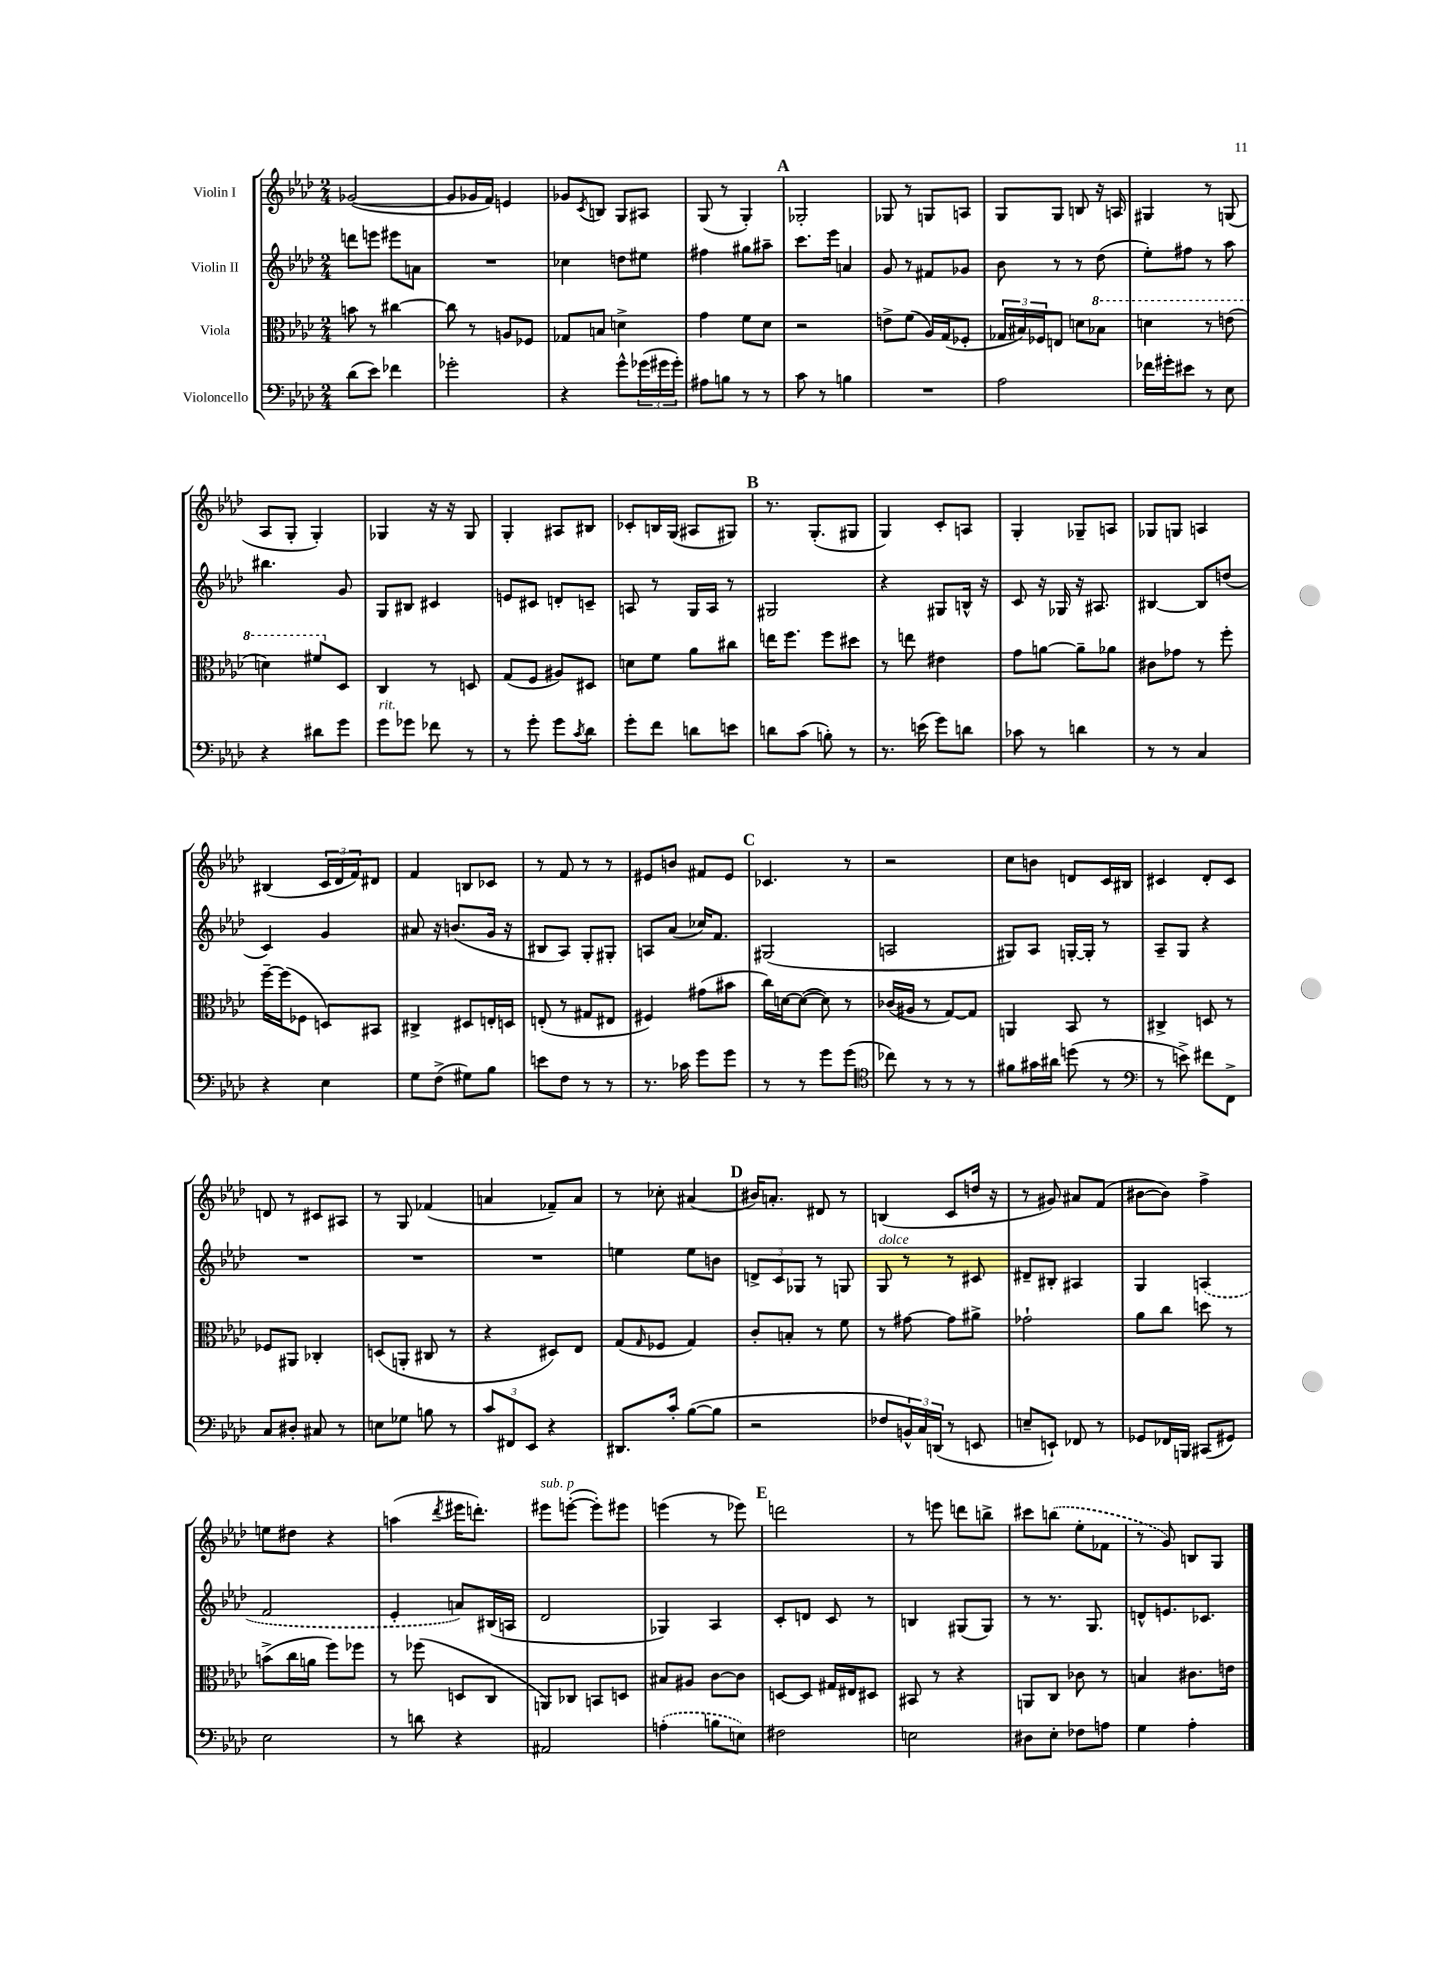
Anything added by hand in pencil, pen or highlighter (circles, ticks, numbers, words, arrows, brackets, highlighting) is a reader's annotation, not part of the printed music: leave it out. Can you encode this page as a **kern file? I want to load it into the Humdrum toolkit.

**kern	**kern	**kern	**kern
*staff4	*staff3	*staff2	*staff1
*clefF4	*clefC3	*clefG2	*clefG2
*k[b-e-a-d-]	*k[b-e-a-d-]	*k[b-e-a-d-]	*k[b-e-a-d-]
*M2/4	*M2/4	*M2/4	*M2/4
(8d-	8b	8ddd	([2g-
8e-)	8r	8eee	.
4f-	[4cc#	8eee#	.
.	.	8a	.
=	=	=	=
2g-'	8cc#]	2r	8g-]
.	8r	.	16g-
.	.	.	16f)
.	8A	.	4e
.	8F-	.	.
=	=	=	=
4r	8G-	4cc-	8g-
.	.	.	8qc
.	8B	.	8B
8g^^	4d^	8dd	8G
(24g-	.	8ee#	8A#
24g#	.	.	.
24g#')	.	.	.
=	=	=	=
8A#	4g	4ff#	(8G
8B	.	.	8r
8r	8f	8gg#	4G')
8r	8d-	8aa#~	.
=	=	=	=
8c	2r	8.ccc	2G-'
8r	.	.	.
.	.	16eee-	.
4B	.	4a	.
=	=	=	=
2r	8e^	8g	8G-
.	(8f	8r	8r
.	16A-)	8f#	8G
.	(16G	.	.
.	8F-'	8g-	8A
=	=	=	=
2A-	24G-	8b-	8G
.	24B#)	.	.
.	24F-	.	.
.	8E	8r	8G
.	8d	8r	8B
.	8b-	(8dd-	16r
.	.	.	16A
=	=	=	=
16f-	4dd	8ee-')	4G#
16g#'	.	.	.
8e#	.	8ff#	.
8r	8r	8r	8r
8E-	(8ee	8aa-	(8G
=	=	=	=
4r	4dd)	4.bb#	8A-
.	.	.	8G'
8d#	8ff#	.	4G')
8g	8D-	8g	.
=	=	=	=
8g	4C	8G	4G-
8g-	.	8B#	.
8f-	8r	4c#	16r
.	.	.	16r
8r	8D	.	8G-
=	=	=	=
8r	(8G	8e	4G'
8g'	8F	8c#	.
8g	8A#)	8d'	8A#
8qc	.	.	.
8d-	8D#	8c~	8B#
=	=	=	=
8g'	8d	8A	8c-'
8f	8f	8r	16B
.	.	.	(16G
8d	8a-	16G	8A#
.	.	16A	.
8e	8cc#	8r	8G#)
=	=	=	=
8d	16ee	2G#	8.r
.	8.ff	.	.
(8c	.	.	.
.	.	.	(8.G'
8B')	8ff	.	.
8r	8dd#	.	8G#
=	=	=	=
8.r	8r	4r	4G)
.	8ee	.	.
(16e	.	.	.
8g)	4e#	8G#	8c'
8d	.	16B^^	8A
.	.	16r	.
=	=	=	=
8c-	8g	8c	4G'
8r	[8a	16r	.
.	.	16G-	.
4d	8a~]	16r	8G-~
.	.	8.A#	.
.	8a-	.	8A
=	=	=	=
8r	8c#	[4B#	8G-
8r	8g-	.	8G
4C	8r	8B#]	4A
.	8ff'	(8dd	.
=	=	=	=
4r	[16ff~	4c)	(4B#
.	(16ff]	.	.
.	8F-	.	.
4E-	8D)	4g	24c
.	.	.	24d-
.	.	.	24f)
.	8BB#	.	8d#
=	=	=	=
8G	4C#^	8a#	4f
(8F^	.	16r	.
.	.	(8.b	.
8G#)	8D#	.	8B
8B-	16E'	16g	8c-
.	16D	16r	.
=	=	=	=
8e	(8E'	8B#	8r
8F	8r	8A-)	8f
8r	8G#	8G'	8r
8r	8E#	8G#'	8r
=	=	=	=
8.r	4F#)	8A	8e#
.	.	(8a-	8b
16c-	.	.	.
8g	(8g#	16cc-)	8f#
.	.	8.f	.
8g	8b#	.	8e#
=	=	=	=
8r	16cc)	(2G#	4.c-
.	[16d	.	.
8r	(8d_	.	.
8g	8d])	.	.
(8g	8r	.	8r
=	=	=	=
*clefC4	*	*	*
8cc-)	(16c-	2A	2r
.	16A#	.	.
8r	8r	.	.
8r	[8G)	.	.
8r	8G]	.	.
=	=	=	=
8f#	4AA	8G#)	8cc
16g#	.	8A-	8b
16a#	.	.	.
(8dd	8BB-	[16G'	8d
.	.	16G']	.
8r	8r	8r	16c
.	.	.	16B#
=	=	=	=
*clefF4	*	*	*
8r	4C#^	8A-~	4c#
8e^)	.	8G	.
8f#	8D	4r	8d-'
8FF^	8r	.	8c#
=	=	=	=
8C	8F-	2r	8d
8D#'	8AA#	.	8r
8C#	4C-'	.	8c#
8r	.	.	8A#
=	=	=	=
8E	(8D	2r	8r
8G-	8AA'	.	8G
8B	8C#	.	(4f-
8r	8r	.	.
=	=	=	=
12c	4r	2r	4a
12FF#	.	.	.
12EE-	.	.	.
4r	8D#)	.	8f-~)
.	8E-	.	8a
=	=	=	=
8.DD#	(8G	4ee	8r
.	16qqG	.	.
.	8F-	.	8cc-'
16c'	.	.	.
([8B-	4G)	8ee	(4a#
8B-]	.	8b	.
=	=	=	=
2r	8c'	12d^	16b#)
.	.	.	8.a'
.	.	12c	.
.	8B'	.	.
.	.	12G-	.
.	8r	8r	8d#
.	8f	8G	8r
=	=	=	=
8F-	8r	8G	(4B
24BB^^)	[8g#	8r	.
24C	.	.	.
(24DD	.	.	.
8r	8g#]	8r	8c
8EE	8a#^	8c#	16dd
.	.	.	16r
=	=	=	=
8E~	2g-`	8d#~	8r
8EE`)	.	8B#'	8g#)
8FF-	.	4A#	8a#
8r	.	.	(8f
=	=	=	=
8GG-	8a-	4G	[8b#
16FF-	8cc	.	8b#])
16BBB	.	.	.
(8CC#	8dd	(4A	4ff^
8GG#)	8r	.	.
=	=	=	=
2E-	(8b^	2f	8ee
.	16cc	.	8dd#
.	16a	.	.
.	8ff)	.	4r
.	8ff-	.	.
=	=	=	=
8r	8r	4e-'	(4aa
8d	(8ff-	.	.
.	.	.	8qddd-
4r	8D	8a)	16eee#
.	.	.	8.ddd')
.	8C	(16B#	.
.	.	16A	.
=	=	=	=
2AA#	8AA)	2d-	8eee#
.	8C-	.	([8eee'
.	8BB	.	8eee'])
.	8D	.	8eee#
=	=	=	=
(4A'	8B#	4G-)	(4eee
.	8A#	.	.
8B	[8c	4A-	8r
8E)	8c]	.	8eee-)
=	=	=	=
2F#	[8D	8c'	2ddd
.	8D]	8d	.
.	16G#	8c	.
.	16E#	.	.
.	8D#	8r	.
=	=	=	=
2E	8BB#	4B	8r
.	8r	.	8eee
.	4r	(8G#	8ddd
.	.	8G#)	8bb^
=	=	=	=
8D#	8AA	8r	8ccc#
8E-'	8C	8.r	(8bb
8F-	8c-	.	8ee-'
.	.	8.G	.
8A	8r	.	8f-
=	=	=	=
4G	4B	8d^^	8r
.	.	8.e	8g)
4A-'	8.c#	.	8B
.	.	8.c-	.
.	.	.	8G
.	16e	.	.
==	==	==	==
*-	*-	*-	*-
